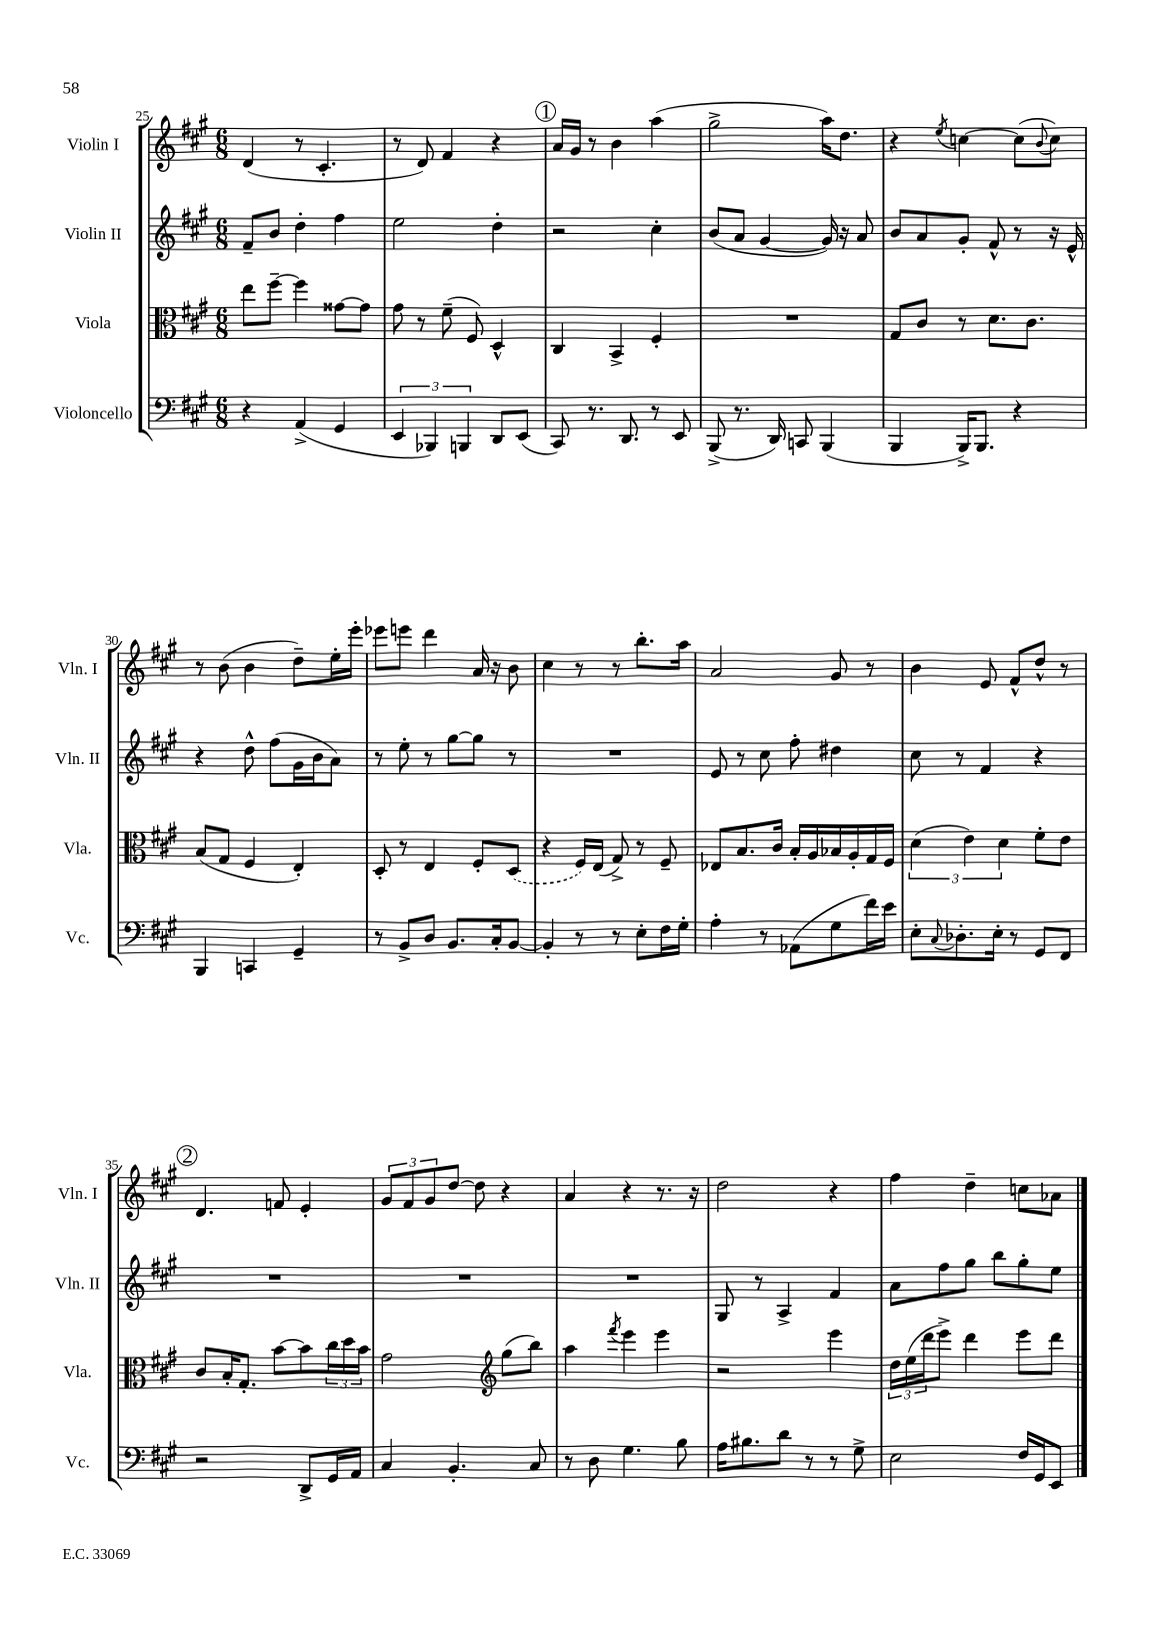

**kern	**kern	**kern	**kern
*part4	*part3	*part2	*part1
*staff4	*staff3	*staff2	*staff1
*I"Violoncello	*I"Viola	*I"Violin II	*I"Violin I
*I'Vc.	*I'Vla.	*I'Vln. II	*I'Vln. I
*clefF4	*clefC3	*clefG2	*clefG2
*k[f#c#g#]	*k[f#c#g#]	*k[f#c#g#]	*k[f#c#g#]
*M6/8	*M6/8	*M6/8	*M6/8
=25	=25	=25	=25
4r	8ee\L	8f#~/L	(4d/
.	[8ff#~\J	8b/J	.
(4AA^/	4ff#\]	4dd'\	8r
.	.	.	4.c#'/
4GG#/	[8g##X\L	4ff#\	.
.	8g##\J]	.	.
=26	=26	=26	=26
6EE/	8g#\	2ee\	8r
.	8r	.	8d/)
6BBB-X/)	.	.	.
.	(8f#~\	.	4f#/
6BBBn/	.	.	.
.	8F#/)	.	.
8DD/L	4D^^/	4dd'\	4r
(8EE/J	.	.	.
!!LO:REH:place=s1:t=1
=27	=27	=27	=27
8CC#/)	4C#/	2r	16a/LL
.	.	.	16g#/JJ
8.r	.	.	8r
.	4BB^/	.	4b\
8.DD/	.	.	.
8r	4F#'/	4cc#'\	(4aa\
8EE/	.	.	.
=28	=28	=28	=28
(8BBB^/	2.r	(8b/L	2gg#^\
8.r	.	8a/J	.
.	.	[4g#/	.
16DD/)	.	.	.
8CCn/	.	.	.
(4BBB/	.	16g#/])	16aa\KL)
.	.	16r	8.dd\J
.	.	8a/	.
=29	=29	=29	=29
4BBB/	8G#/L	8b/L	4r
.	8c#/J	8a/	.
.	.	.	8qee/
16BBB^/KL)	8r	8g#'/J	[4ccn\
8.BBB/J	.	.	.
.	8.d\L	8f#^^/	.
4r	.	8r	(8cc\L]
.	8.c#\J	.	.
.	.	.	8qqb/
.	.	16r	8cc\J)
.	.	16e^^/	.
!!LO:LB:g=z
=30	=30	=30	=30
4BBB/	(8B/L	4r	8r
.	8G#/J	.	(8b\
4CCn/	4F#/	8dd^^\	4b\
.	.	(8ff#\L	.
4GG#~/	4E'/)	16g#\L	8dd~\L)
.	.	16b\J	.
.	.	8a\J)	16ee'\L
.	.	.	16eee'\JJ
=31	=31	=31	=31
8r	8D'/	8r	8eee-X\L
8BB^/L	8r	8ee'\	8eeen\J
8D/J	4E/	8r	4ddd\
8.BB/L	.	[8gg#\L	.
.	8F#'/L	8gg#\J]	16a/
16C#'/k	.	.	16r
[8BB/J	(8D/J	8r	8b\
=32	=32	=32	=32
4BB'/]	4r	2.r	4cc#\
8r	16F#/LL)	.	8r
.	(16E/JJ	.	.
8r	8G#^/)	.	8r
8E'\L	8r	.	8.bb'\L
16F#\L	8F#~/	.	.
16G#'\JJ	.	.	16aa\Jk
=33	=33	=33	=33
4A'\	8E-X/L	8e/	2a/
.	8.B/	8r	.
8r	.	8cc#\	.
.	16c#/Jk	.	.
(8AA-X\L	16B'/LL	8ff#'\	.
.	16A/	.	.
8G#\	16B-X/	4dd#X\	8g#/
.	16A'/	.	.
16f#\L)	16G#/	.	8r
16e\JJ	16F#/JJ	.	.
=34	=34	=34	=34
8E'\L	(6d\	8cc#\	4b\
8qqC#/	.	.	.
8.D-X'\	.	8r	.
.	6e\)	.	.
.	.	4f#/	8e/
16E'\Jk	.	.	.
.	6d\	.	.
8r	.	.	8f#^^/L
8GG#/L	8f#'\L	4r	8dd^^/J
8FF#/J	8e\J	.	8r
!!LO:LB:g=z
!!LO:REH:place=s1:t=2
=35	=35	=35	=35
2r	8c#/L	2.r	4.d/
.	16B'/K	.	.
.	8.G#'/J	.	.
.	[8b\L	.	8fn/
8DD^/L	8b\]	.	4e'/
16GG#/L	24cc#\L	.	.
.	24dd\	.	.
16AA/JJ	.	.	.
.	24b\JJ	.	.
=36	=36	=36	=36
4C#/	2g#\	2.r	12g#/L
.	.	.	12f#/
.	.	.	12g#/
4.BB'/	.	.	[8dd/J
.	.	.	8dd\]
*	*clefG2	*	*
.	(8gg#\L	.	4r
8C#/	8bb\J)	.	.
=37	=37	=37	=37
8r	4aa\	2.r	4a/
8D\	.	.	.
.	8qfff#/	.	.
4.G#\	4eee\	.	4r
.	4eee\	.	8.r
8B\	.	.	.
.	.	.	16r
=38	=38	=38	=38
16A\KL	2r	8G#/	2dd\
8.B#X\	.	.	.
.	.	8r	.
8d\J	.	4A^/	.
8r	.	.	.
8r	4eee\	4f#/	4r
8G#^\	.	.	.
=39	=39	=39	=39
2E\	24dd\LL	8a\L	4ff#\
.	(24ee\	.	.
.	24ddd\J	.	.
.	8eee^\J)	8ff#\	.
.	4ddd\	8gg#\J	4dd~\
.	.	8bb\L	.
16F#/LL	8eee\L	8gg#'\	8ccn\L
16GG#/J	.	.	.
8EE/J	8ddd\J	8ee\J	8a-X\J
==	==	==	==
*-	*-	*-	*-
